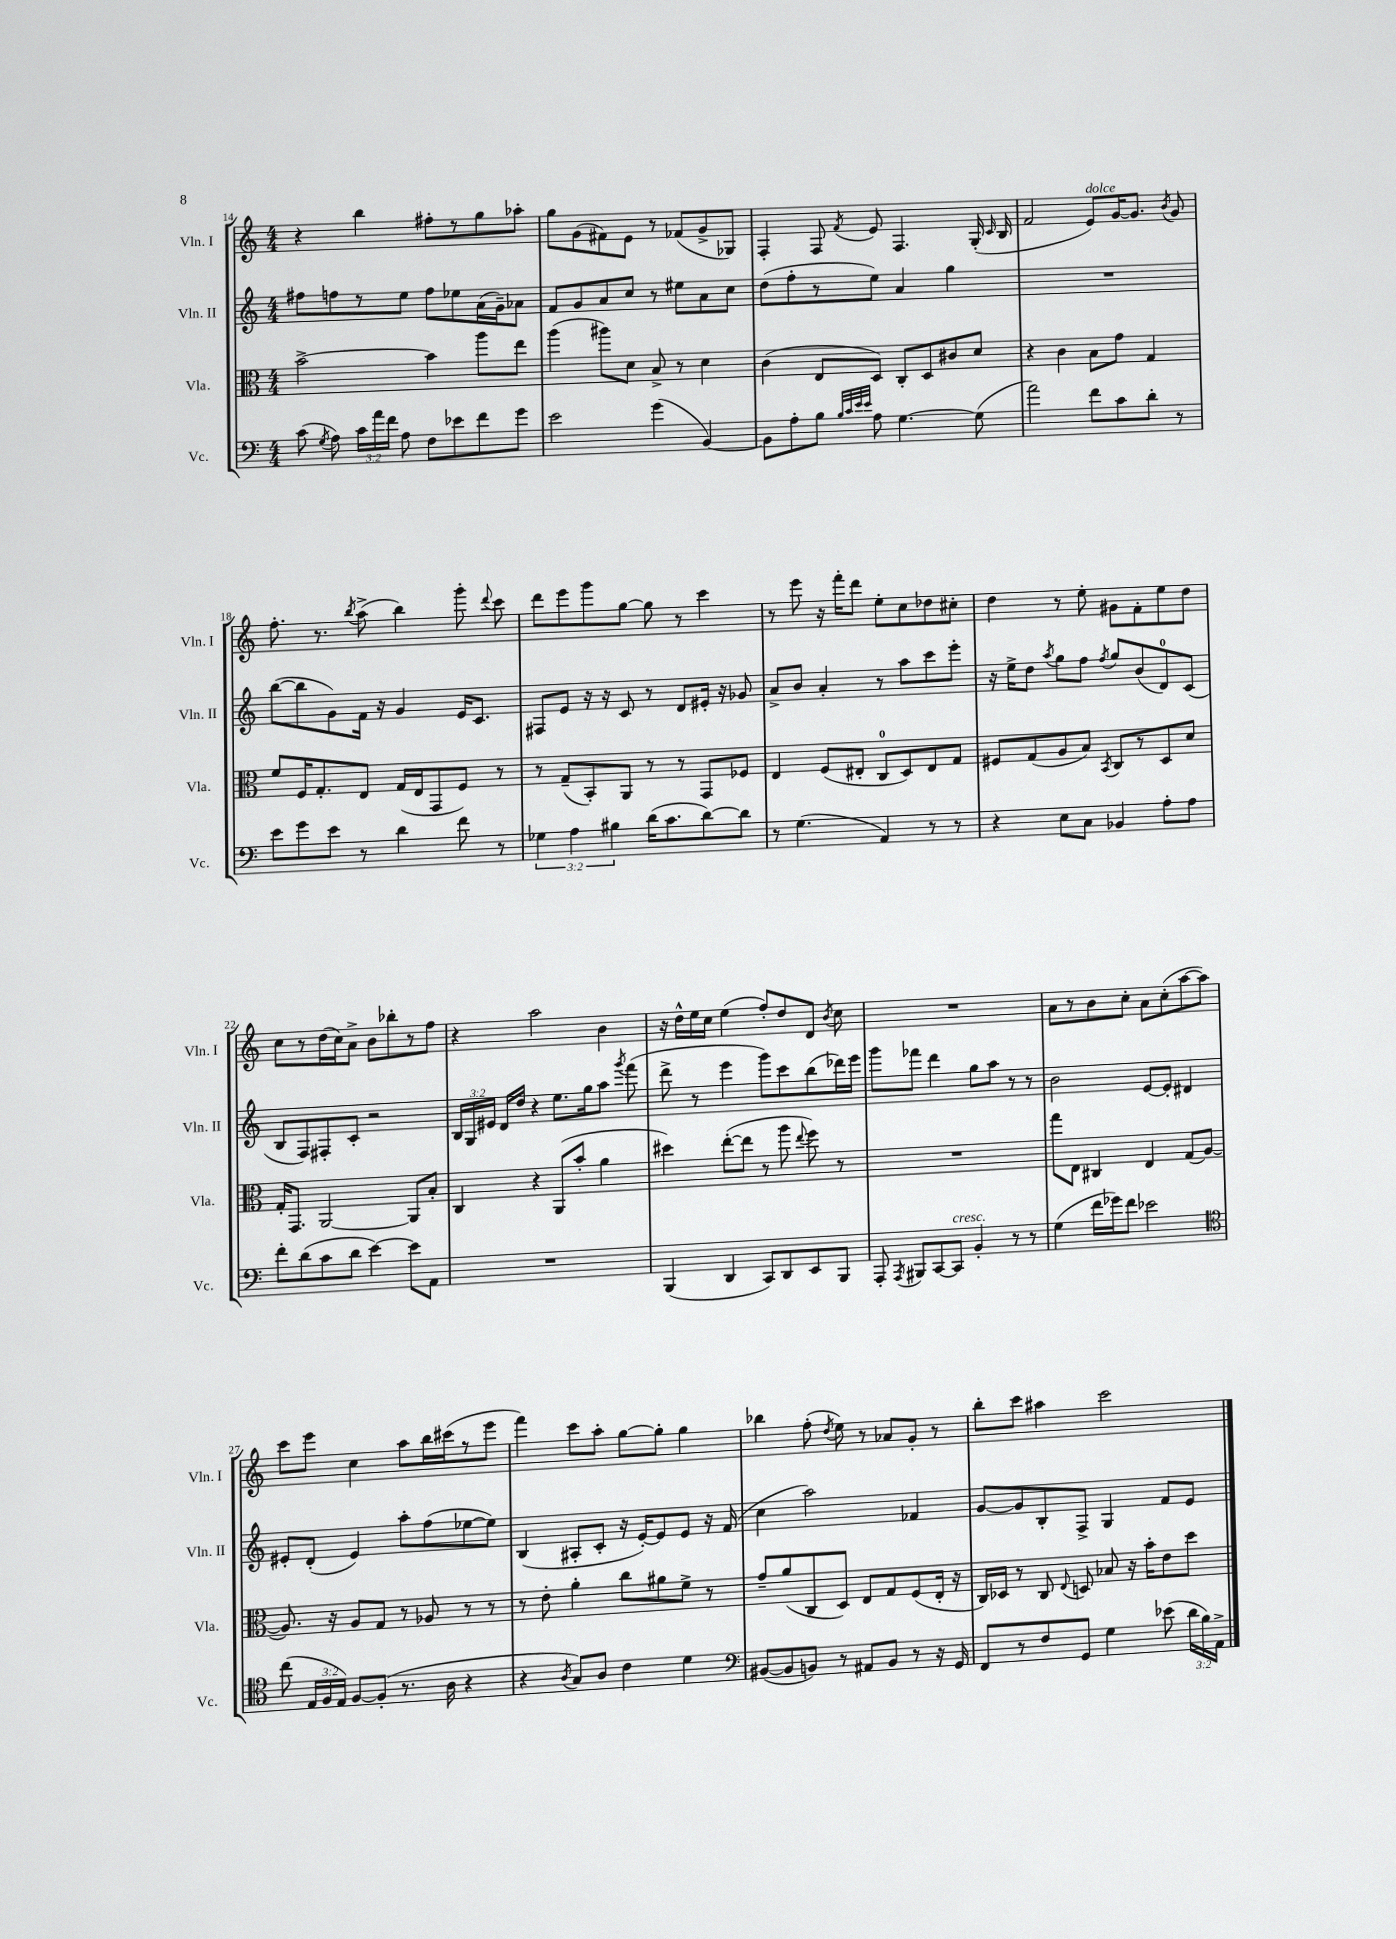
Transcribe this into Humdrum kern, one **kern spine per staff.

**kern	**kern	**kern	**kern
*part4	*part3	*part2	*part1
*staff4	*staff3	*staff2	*staff1
*I"Vc.	*I"Vla.	*I"Vln. II	*I"Vln. I
*I'Vc.	*I'Vla.	*I'Vln. II	*I'Vln. I
*clefF4	*clefC3	*clefG2	*clefG2
*k[]	*k[]	*k[]	*k[]
*M4/4	*M4/4	*M4/4	*M4/4
=14	=14	=14	=14
(8c\	[2b^\	8ff#X\L	4r
8qG/	.	.	.
8A\)	.	8ffn\	.
24c\LL	.	8r	4bb\
24a\	.	.	.
24f\JJ	.	.	.
8A\	.	8ee\J	.
8F\L	4b\]	8ff\L	8ff#X'\L
8e-X\	.	8ee-X\	8r
8f\	8aa\L	(16a\L	8gg\
.	.	16g~\J)	.
8g\J	8ee\J	8a-X\J	8aa-X'\J
=15	=15	=15	=15
2e\	(4aa\	8f/L	8gg\L
.	.	8g/	(8g\
.	8aa#X\L)	8a/	8f#X\)
.	8d\J	8cc/J	8e\J
(4g\	8B^/	8r	8r
.	8r	8ee#X\L	(8f-X/L
[4BB/)	4d\	8a\	8g^/
.	.	8cc\J	8G-X/J)
=16	=16	=16	=16
8BB\L]	(4c\	(8dd\L	4F'/
8A'\	.	8ff'\	.
8B\J	8E/L	8r	8F/
32qqB/LLL	.	.	.
32qqc/	.	.	.
32qqe/	.	.	.
32qqe/JJJ	.	.	8qf/
8A\	8D/J)	8ee\J)	8e/
[4.G\	8C'/L	4a/	4.F/
.	8D/	.	.
.	8c#X/	4gg\	.
(8G\]	8d/J	.	(16G'/
.	.	.	16qqc/
.	.	.	16B/
=17	=17	=17	=17
2a\)	4r	1r	2f/
.	4c\	.	.
!	!	!	!LO:TX:a:i:t=dolce
8f\L	8B\L	.	8e/L)
8c\	8g\J	.	[16g/K
.	.	.	8.g/J]
8d'\J	4G/	.	.
.	.	.	8qb/
8r	.	.	8g/
!!LO:LB:g=z
=18	=18	=18	=18
8e\L	8f/L	([8bb\L	8.ff'\
8g\	16F/K	8bb\]	.
.	8.G'/	.	8.r
8e\J	.	8g\)	.
.	.	.	8qbb/
8r	8E/J	16f\Jk	(8aa^\
.	.	16r	.
4d\	(16G/LL	4g/	4bb\)
.	16E/J	.	.
.	8GG/	.	.
8f\	8F/J)	16e/KL	8ggg'\
.	.	8.c/J	.
.	.	.	8qqddd/
8r	8r	.	8ccc\
=19	=19	=19	=19
6G-X\	8r	8F#X/L	8ddd\L
.	(8G~/L	8e/J	8eee\
6A\	.	.	.
.	8BB'/)	16r	8ggg\
.	.	16r	.
6B#X\	.	.	.
.	8AA/J	8c/	[8gg\J
(16d\KL	8r	8r	8gg\]
8.c\	.	.	.
.	8r	8d/L	8r
[8d\)	8GG/L	16e#X'/Jk	4ccc\
.	.	16r	.
8d\J]	8F-X/J	8g-X/	.
=20	=20	=20	=20
8r	4E/	8a^/L	8r
(4.G\	.	8b/J	8eee\
.	(8F/L	4a'/	16r
.	.	.	16fff'\KL
.	8E#X'/J	.	8ddd\J
4AA/)	8C/L	8r	8ee'\L
.	8D/)	8aa\L	8cc\
8r	8E#/	8ccc\	8dd-X\
8r	8G/J	8eee'\J	8cc#X'\J
=21	=21	=21	=21
4r	8F#X/L	16r	4dd\
.	.	16ee^\KL	.
.	(8G/	8dd\J	.
.	.	8qaa/	.
8E\L	8A/	8gg\L	8r
8C\J	8B/J)	8ff\J	8ee'\
.	8qBB/	8qff/	.
4BB-X/	8C/L	8gg/L	8g#X\L
.	8r	(8b/	8f'\
8A'\L	8D/	8d/)	8ee\
8A\J	8d/J	(8c/J	8dd\J
!!LO:LB:g=z
=22	=22	=22	=22
8f'\L	16G'/KL	8B/L	8cc\L
.	8.GG/J	.	.
(8d\	.	8F/)	8r
8c\	[2AA/	8F#X'/	(16dd\L
.	.	.	16cc\J)
8d\J	.	8c'/J	8a^\J
[4e\)	.	2r	8b\L
.	.	.	8bb-X'\
8e\L]	8AA/L]	.	8r
8AA\J	8B'/J	.	8ff\J
=23	=23	=23	=23
1r	4C/	24B/LL	4r
.	.	24G/	.
.	.	24e#X/JJ	.
.	.	16d/LL	.
.	.	16dd/JJ	.
.	4r	4r	2aa\
.	(8AA/L	8.ee\L	.
.	8b'/J	.	.
.	.	16gg\k	.
.	4a\	8aa\J	4b\
.	.	8qggg/	.
.	.	(8fff\	.
=24	=24	=24	=24
(4BBB/	4dd#X\)	8ddd^\	16r
.	.	.	16dd^^\LL
.	.	8r	16ee\
.	.	.	16cc\JJ
4DD/	([8ee'\L	4eee\	(4ee\
.	8ee\J]	.	.
8CC/L)	8r	8ggg\L)	8ff'/L)
8DD/	8aa\	8ccc\	8dd/
.	8qqee/	.	.
8EE/	8ff\)	(8bb\	8d/J
.	.	.	8qb/
8BBB/J	8r	16ddd-X\L)	8cc\
.	.	16eee\JJ	.
=25	=25	=25	=25
8AAA'/	1r	8ggg\L	1r
8qAAA/	.	.	.
8BBB#X/L	.	8fff-X\J	.
[8CC/	.	4ddd\	.
!LO:TX:a:i:t=cresc.	!	!	!
8CC/J]	.	.	.
4BB'/	.	8gg\L	.
.	.	8aa\J	.
8r	.	8r	.
8r	.	8r	.
=26	=26	=26	=26
(4G\	8gg\L	2b\	8a\L
.	8E\J	.	8r
16f\LL	4C#X/	.	8b\
16g-X\J)	.	.	.
8f\J	.	.	8cc'\J
2e-X\	4E/	[8e/L	8a\L
.	.	8e'/J]	(8cc'\
.	(8G/L	4d#X/	[8aa\
.	[8A/J	.	8aa\J])
!!LO:LB:g=z
=27	=27	=27	=27
*clefC4	*	*	*
(8cc\	8.A/])	8e#X'/L	8ccc\L
24E/LL	.	(8d'/J	8eee\J
24F/	.	.	.
.	16r	.	.
24E/JJ)	.	.	.
[8F/L	8A/L	4e#/)	4cc\
(8F'/J]	8G/J	.	.
8.r	8r	8aa'\L	8aa\L
.	8A-X/	(8ff\	16bb\L
16A\	.	.	(16ccc#X\J
4r	8r	[8ee-X\	8r
.	8r	8ee-\J])	8eee\J
=28	=28	=28	=28
4r	8r	(4B/	4fff\)
.	8e'\	.	.
8qA/	.	.	.
8G/L)	4a'\	8A#X'/L	8ccc\L
8A/J	.	8c'/J	8aa'\J
4c\	8cc\L	16r	[8gg\L
.	.	[16e'/KL)	.
.	8a#X\	8e/]	8gg'\J]
4d\	8f^\J	8e/J	4gg\
.	8r	16r	.
.	.	(16f/	.
=29	=29	=29	=29
*clefF4	*	*	*
([8BB#X/L	8g~/L	4cc\	4bb-X\
8BB#/]	(8a/	.	.
8BBn/J)	8C/	2aa\)	(8ff'\
.	.	.	8qdd/
8r	8D/J)	.	8ee\)
8AA#X/L	8E/L	.	8r
8BB/J	8G/	.	8a-X/L
8r	(8F/	4f-X/	8g'/J
16r	16E'/Jk	.	8r
16GG/	16r	.	.
=30	=30	=30	=30
8FF/L	16C/LL)	[8g/L	8bb'\L
.	16D-X/JJ	.	.
8r	8r	8g/]	8ccc\J
8F/	8C/	8B'/	4aa#X\
.	8qqE/	.	.
8GG/J	8Dn/	8F^/J	.
4G\	8B-X/	4G/	2ccc\
.	16r	.	.
.	16b'\KL	.	.
(8e-X\	8e\	8f/L	.
24d\LL	8dd\J	8e/J	.
24B\)	.	.	.
24AA^\JJ	.	.	.
==	==	==	==
*-	*-	*-	*-
